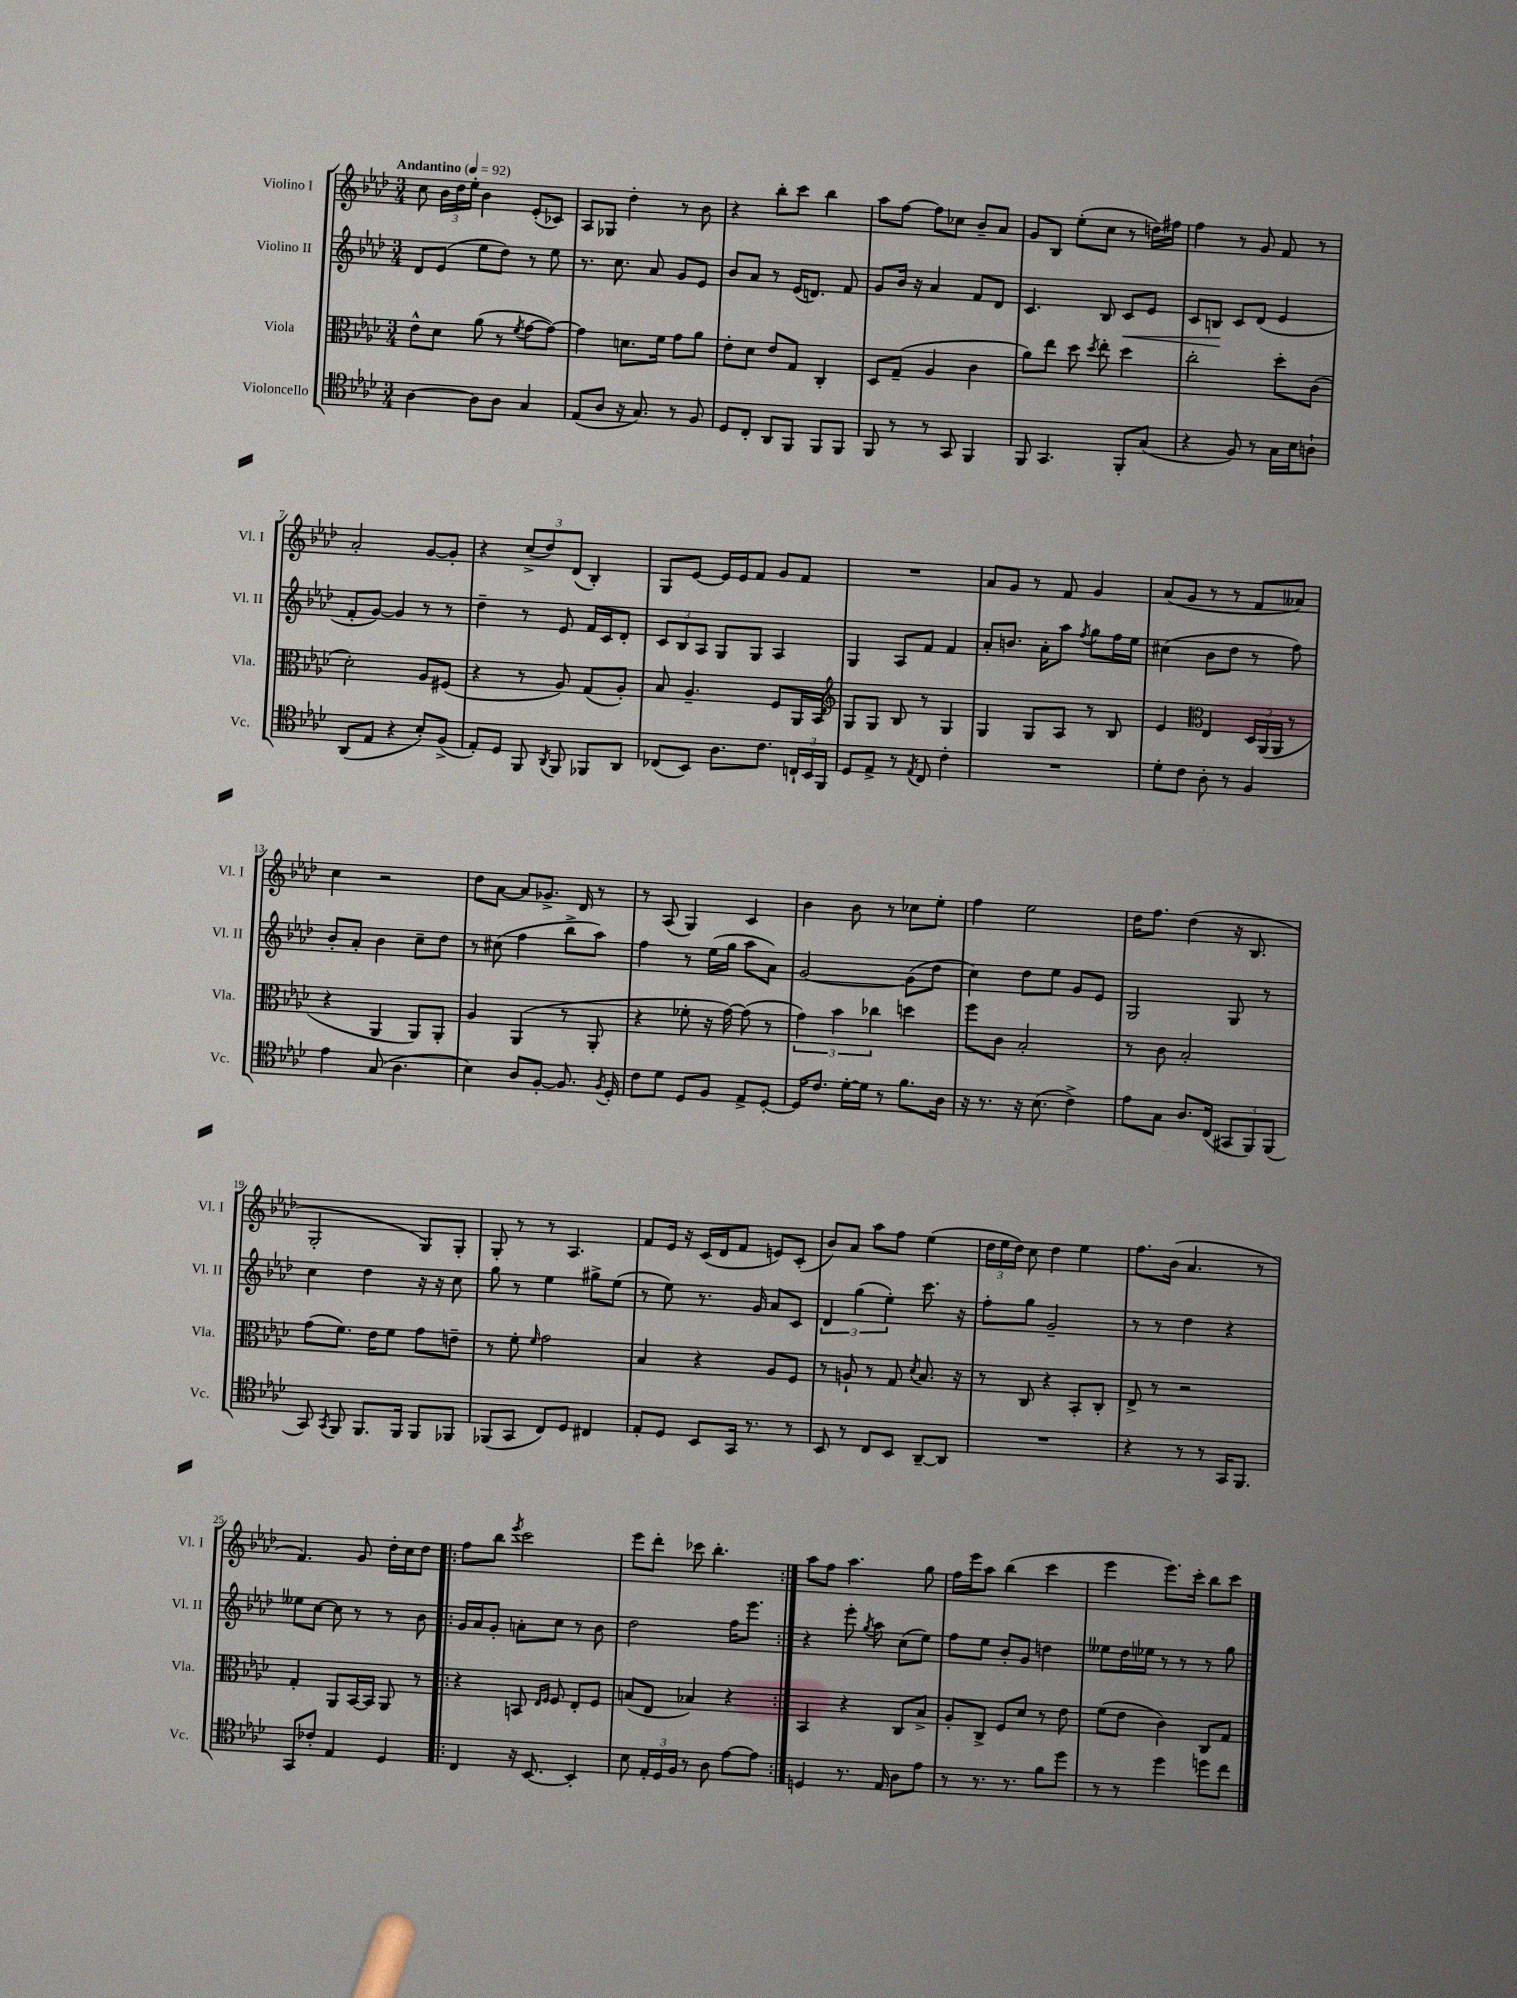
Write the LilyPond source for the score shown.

<<
\new StaffGroup <<
\new Staff = "s0" \with { instrumentName = "Violino I" shortInstrumentName = "Vl. I" } {
    \clef treble \key aes \major \numericTimeSignature \time 3/4 \tempo "Andantino" 4 = 92
    \autoBeamOff c''8 \tuplet 3/2 { bes'16[ des''16 ees''16]-. } bes'4 ees'8[-.( ces'8]) |
    aes8[ ges8] des''4-. r8 bes'8 |
    r4 bes''8[-. c'''8] bes''4 |
    aes''8[ f''8]~ f''8[ ces''8] bes'8[-- aes'8] |
    g'8[ bes8] ees''8[-.( c''8] r8 d''16[) fis''16] |
    f''4 r8 g'8 f'8 r8 |
    aes'2-. g'8[~ g'8]-. |
    r4 \tuplet 3/2 { c''8[->( des''8) des'8]( } bes4-.) |
    g8[ ees'8]~ ees'16[ ees'16 f'8] g'8[ f'8] |
    R2. |
    aes'8[ g'8] r8 f'8 g'4 |
    aes'8[( g'8] r8 r8 f'8[ aeses'8]) |
    c''4 r2 |
    des''8[ aes'8]~ aes'8[ ges'8.]-> des'16 r8 |
    r8 aes8( g4) c'4 |
    bes'4 bes'8 r8 ces''8[ ees''8]-. |
    f''4 ees''2 |
    des''16[ f''8.] des''4( r16 bes8. |
    g2-. g8[) g8]-. |
    g8-. r8 r8 aes4. |
    f'8[ ees'16] r16 c'16[( des'16 f'8] e'8[) c'8]-.( |
    bes'8[) aes'8] aes''8[ f''8] ees''4( |
    \tuplet 3/2 { des''16[ ees''16 des''16]) } c''8 des''4 ees''4 |
    f''8.[ bes'16]( aes'4. r8 |
    f'4.) g'8 des''16[-. c''16 des''8] |
    \repeat volta 2 { f''8[ bes''8] \acciaccatura { ees'''8 } c'''2 |
    ees'''8[ des'''8]-. ces'''8 bes''4.-. | }
    aes''8[ f''8] aes''4. g''8 |
    f''16[ ees'''16 aes''8] bes''4( c'''4 |
    ees'''4 ees'''8.[) c'''16]-. bes''8[ c'''8] \bar "|." |
}
\new Staff = "s1" \with { instrumentName = "Violino II" shortInstrumentName = "Vl. II" } {
    \clef treble \key aes \major \numericTimeSignature \time 3/4
    \autoBeamOff des'8[ ees'8]( ees''8[ des''8]) r8 ees''8 |
    r8. c''8. aes'8 g'8[ ees'8] |
    bes'8[ aes'8] r8 ees'16[( d'8.]) f'8 |
    g'8[ bes'16] r16 aes'4 f'8[ des'8] |
    c'4. bes8 c'8[\< ees'8] |
    c'8[ b8]\! c'8[ des'8]( ees'4 |
    f'8[-. g'8]~) g'4 r8 r8 |
    des''4-- r8 ees'8 f'16[ c'16 des'8]-. |
    \tuplet 3/2 { c'8[ bes8 aes8] } g8[ g8] aes4 |
    g4 aes8[ f'8] f'4 |
    aes'8[-. b'8.] aes'16[-. aes''8] \acciaccatura { f''8 } g''8[ f''16 ees''16] |
    cis''4( bes'8[ des''8] r8 f''8) |
    bes'8[-. aes'8]-. bes'4 c''8[-- des''8] |
    r8 cis''8( f''4 bes''8[-> aes''8]) |
    f''4 r8 ees''16[( g''16] aes''8[ aes'8]) |
    g'2~ g'8[( des''8] |
    c''4) des''8[ ees''8] g'8[ ees'8] |
    g2 g8 r8 |
    c''4 des''4 r16 r16 c''8 |
    g''8 r8 ees''4 gis''8[-> ees''8]( |
    r8 ees''8) r8. g'16 aes'8[ c'8] |
    \tuplet 3/2 { des'4 g''4( ees''4-.) } c'''8. r16 |
    f''8[-. g''8] g'2-- |
    r8 r8 des''4 r4 |
    eeses''8[ c''8]~ c''8 r8 r8 bes'8 |
    \repeat volta 2 { g'16[ aes'16 g'8]-. a'8[-. c''8] r8 bes'8 |
    des''2 f''16[ ees'''8.] | }
    r4 ees'''8-. \acciaccatura { g''8 } aes''8 c''8[( ees''8]) |
    f''8[ ees''8] bes'8[-. g'8] d''4 |
    eeses''8[ des''16 ees''16] r8 r8 r8 g''8 \bar "|." |
}
\new Staff = "s2" \with { instrumentName = "Viola" shortInstrumentName = "Vla." } {
    \clef alto \key aes \major \numericTimeSignature \time 3/4
    \autoBeamOff ees'8[-^ des'8] aes'8( r8 \acciaccatura { f'8 } g'8[~ g'8]~) |
    g'4 d'8.[ f'16] g'8[ aes'8] |
    ees'8[-. des'8] ees'8[ g8] c4-. |
    des8[ g8]--( aes4 c'4 |
    aes'8[) ees''8] des''8 \acciaccatura { des''8 } ees''8-. des''4 |
    c''2-. des''8[-. c'8]( |
    des'2-.) aes8[ fis8]( |
    r4 r8 aes8) g8[( aes8]-.) |
    bes8 aes4.-- f8[ aes,16 bes,16] |
    \clef treble g8[ g8] bes8 r8 g4 |
    g4 g8[ aes8] r8 bes8 |
    ees'4 \clef alto ees4 \tuplet 3/2 { des16[ aes,16( aes,16] } r8 |
    r4 aes,4 aes,8[) aes,8]-. |
    aes4 aes,4( r8 aes,8-. |
    r4 fes'8-. r16 g'16~) g'8( r8 |
    \tuplet 3/2 { g'4) bes'4 ces''4 } d''4 |
    f''8[ c'8] bes2-. |
    r8 c'8 bes2-. |
    g'8[( f'8.]) ees'16[ f'8] g'8[ e'8]-- |
    r8 f'8-. \grace { f'16 } g'2 |
    bes4 r4 aes8[ f8] |
    r8 a8-! r8 g8 \acciaccatura { des'8 } bes8. r16 |
    r8 c8 r4 bes,8[-. c8]-. |
    ees8-> r8 r2 |
    g4-. aes,8[ bes,16~ bes,16] aes,8 r8 |
    \repeat volta 2 { r4 b,8 \grace { ees16[ f16] } f8 ees8[-. f8] |
    b8[( ees8] bes4) r4 | }
    bes,4 r4 c8[ bes8]-> |
    aes8[-. c8]-> f8[ des'8] r8 ees'8 |
    f'8[( ees'8] c'4) c8[ g8] \bar "|." |
}
\new Staff = "s3" \with { instrumentName = "Violoncello" shortInstrumentName = "Vc." } {
    \clef tenor \key aes \major \numericTimeSignature \time 3/4
    \autoBeamOff aes4~ aes8[ aes8] g4 |
    ees8[( aes8] r16 g8.) r8 f8 |
    des8[ c8]-. aes,8[ f,8] f,8[ f,8] |
    f,8 r8 r8 g,8 f,4 |
    f,8 g,4. f,8[-. g8]( |
    r4 f8) r8 g16[ bes16 a8]-! |
    aes,8[( ees8] r4 bes8[-.) f8]->( |
    ees8[-.) des8] f,8 \acciaccatura { aes,8 } f,8 fes,8[ aes,8] |
    ces8[( bes,8]) aes8.[ c'8.] \tuplet 3/2 { c16[-! bes,16 f,16] } |
    des8[ ees8]-> r8 \acciaccatura { ees8 } c8 c'4-. |
    R2. |
    des'8[-. c'8] aes8-. r8 f4 |
    ees'4 g8( aes4. |
    bes4) aes8[ f8]~-. f8. \acciaccatura { f8 } des16-. |
    c'8[ des'8] des8[ f8] ees8[-> des8]~-. |
    des16[ c'8.] des'16[~-. des'16] r8 f'8.[ aes16] |
    r16 r8. r16 bes8.( c'4->) |
    ees'8[ g8] aes8.[ c16]( \tuplet 3/2 { gis,8[ f,8) f,8]( } |
    g,8) \acciaccatura { g,8 } f,8 f,8.[ f,16] f,8[ fes,8] |
    fes,8[( g,8] c8[) des8] cis4 |
    ees8[-. des8] bes,8[ g,16] r8. r8 |
    bes,8 r8 c8[ bes,8] aes,8[~-- aes,8] |
    R2. |
    r4 r8 r8 g,16[ f,8.] |
    g,8[ ces'8]-. ees4 des4 |
    \repeat volta 2 { c4 r16 bes,8.~ bes,4-. |
    bes8 \tuplet 3/2 { ees16[-. des16 f16] } r8 aes8 ees'8[~ ees'8] | }
    d4 r8. ees16 aes8[ ees'8] |
    r8 r8. r8. f'8[ des''8] |
    r8 r8 des''4 d''8[ c''8] \bar "|." |
}
>>
>>
